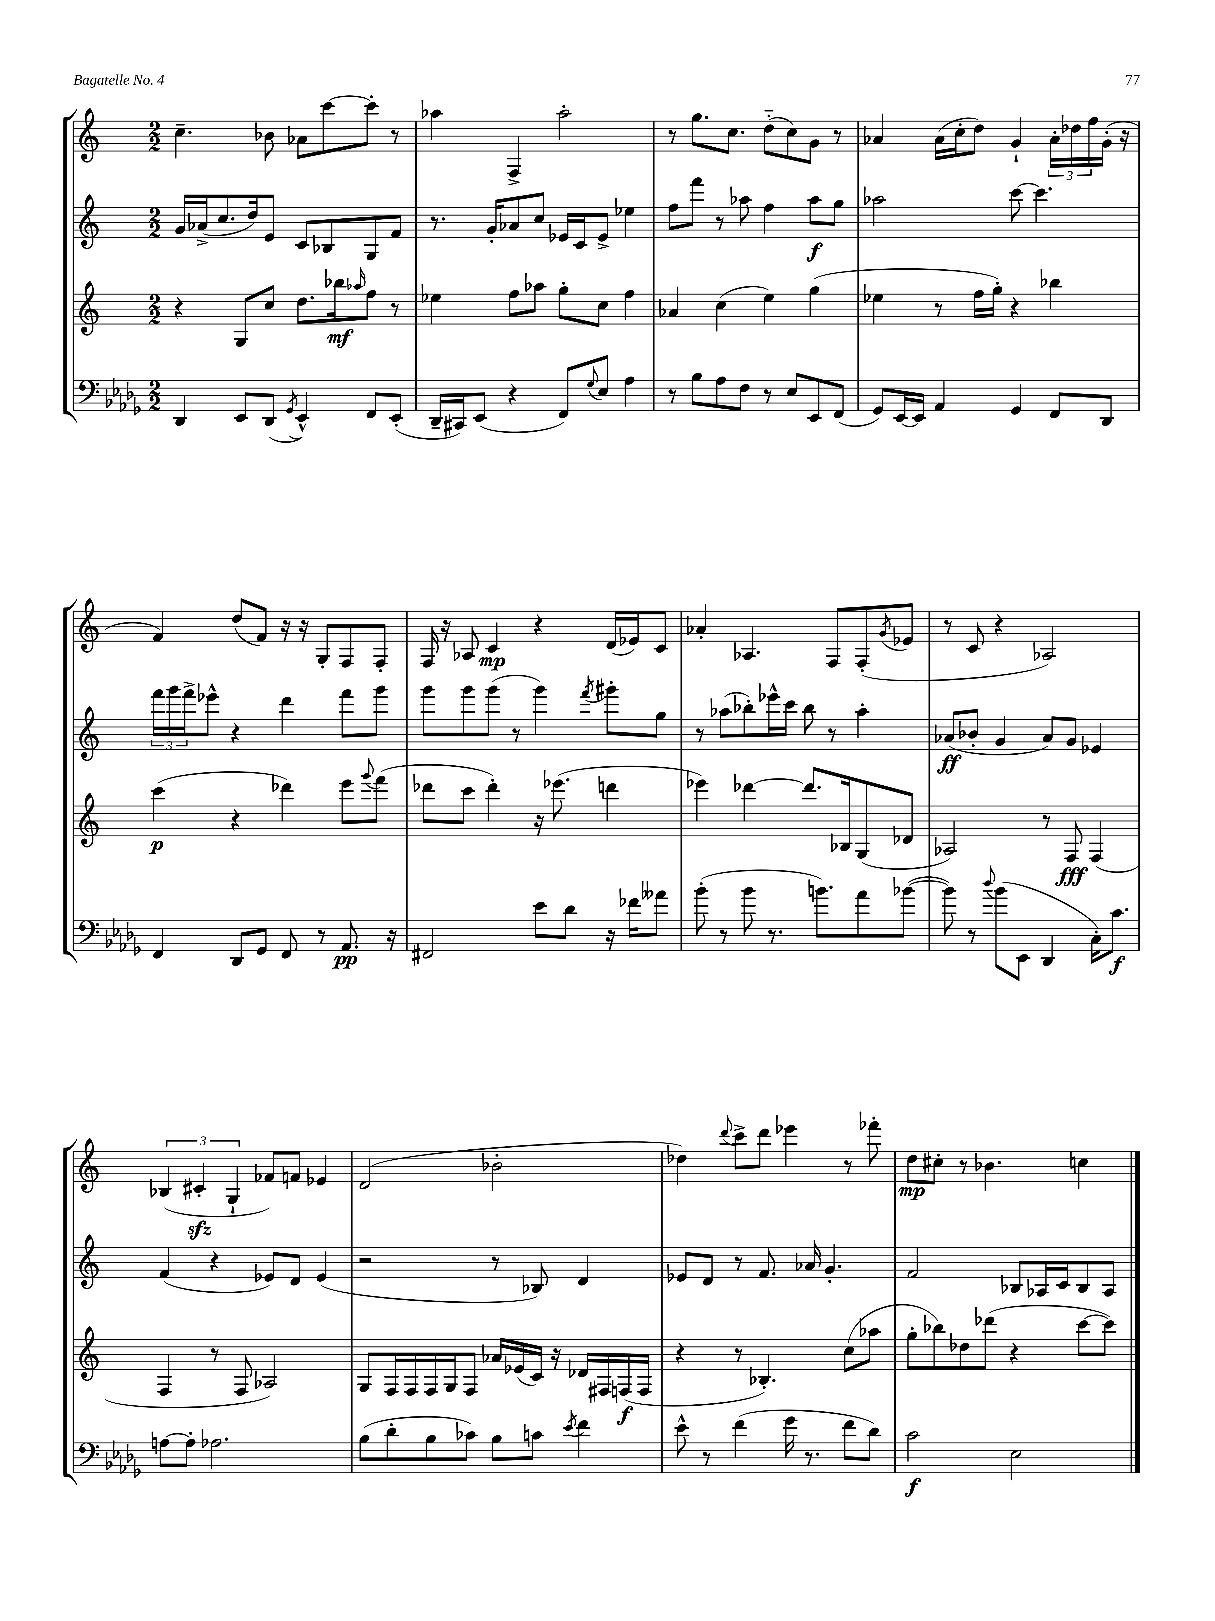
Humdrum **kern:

**kern	**kern	**kern	**kern
*staff4	*staff3	*staff2	*staff1
*clefF4	*clefG2	*clefG2	*clefG2
*k[b-e-a-d-g-]	*k[]	*k[]	*k[]
*M2/2	*M2/2	*M2/2	*M2/2
4DD-	4r	16g	4.cc~
.	.	(16a-^	.
.	.	8.cc	.
8EE-	8G	.	.
.	.	16dd)	.
(8DD-	8cc	8e	8b-
8qGG-	.	.	.
4EE-^^)	8.dd	8c	8a-
.	.	8B-	[8ccc
.	16bb-	.	.
.	16qqaa-	.	.
8FF	8ff	8G	8ccc']
(8EE-'	8r	8f	8r
=	=	=	=
16DD-~	4ee-	8.r	4aa-
16CC#)	.	.	.
(8EE-	.	.	.
.	.	16g'	.
4r	8ff	8a-	4F^
.	8aa-	8cc	.
8FF)	8gg'	16e-	2aa-'
.	.	16c	.
8qqG-	.	.	.
8E-	8cc	8e-^	.
4A-	4ff	4ee-	.
=	=	=	=
8r	4a-	8ff	8r
8B-	.	8fff	8.gg
8A-	(4cc	8r	.
.	.	.	8.cc
8F	.	8aa-	.
8r	4ee)	4ff	(8dd'~
8E-	.	.	8cc)
8EE-	(4gg	8aa-	8g
(8FF	.	8gg	8r
=	=	=	=
8GG-)	4ee-	2aa-	4a-
[16EE-	.	.	.
16EE-]	.	.	.
4AA-	8r	.	(16a-
.	.	.	16cc'
.	16ff	.	8dd)
.	16gg')	.	.
4GG-	4r	[8ccc	4g`
.	.	4.ccc]	.
8FF	4bb-	.	24a-'
.	.	.	24dd-
.	.	.	24ff
8DD-	.	.	(16g'
.	.	.	16r
=	=	=	=
4FF	(4ccc	24fff	4f)
.	.	24ggg	.
.	.	24fff^	.
.	.	8eee-^^	.
8DD-	4r	4r	(8dd
8GG-	.	.	8f)
8FF	4ddd-)	4ddd	16r
.	.	.	16r
8r	.	.	8G'
8.AA-	8eee	8fff	8F
.	8qqggg	.	.
.	(8fff	8ggg	8F'
16r	.	.	.
=	=	=	=
2FF#	8ddd-	8ggg	16F
.	.	.	16r
.	8ccc	8ggg	8A-
.	4ddd-')	(8ggg	4c
.	.	8r	.
8e-	16r	4ggg)	4r
.	(8.eee-	.	.
8d-	.	.	.
.	.	8qfff	.
16r	4ddd	8ggg#'	(16d
16f-	.	.	16e-)
8a--	.	8gg	8c
=	=	=	=
(8b-'	4eee-)	8r	4a-'
8r	.	(8aa-	.
8b-	[4ddd-	8bb-')	4.A-
8.r	.	16eee-^^	.
.	.	16ccc	.
.	8.ddd-]	8bb-	.
8.b)	.	.	.
.	.	8r	8F
.	16B-	.	.
8a-	(8G	4aa-'	(8F'
.	.	.	8qg
([8b-	8d-	.	8e-
=	=	=	=
8b-])	2A-)	(8a-	8r
8r	.	8b-'	8c
8qqdd-	.	.	.
(8b-	.	4g	4r
8EE-	.	.	.
4DD-	8r	8a-)	2A-)
.	8F	8g	.
16C')	(4F	4e-	.
8.c	.	.	.
=	=	=	=
[8A	4F	(4f	(6B-
8A']	.	.	.
.	.	.	6c#'
2.A-	8r	4r	.
.	.	.	6G`
.	8F	.	.
.	2A-)	8e-)	8f-)
.	.	8d	8f
.	.	(4e-	4e-
=	=	=	=
(8B-	8G	2r	(2d
8d-'	16F	.	.
.	16F	.	.
8B-	16F	.	.
.	16G	.	.
8c-)	8F	.	.
8B-	16a-	8r	2b-'
.	(16e-	.	.
8c	16c)	8B-)	.
.	16r	.	.
8qe-	.	.	.
4f	16d-	4d	.
.	16F#	.	.
.	(16F	.	.
.	16F	.	.
=	=	=	=
8e-^^	4r	8e-	4dd-)
8r	.	8d	.
.	.	.	8qqddd
(4f	8r	8r	8ccc^
.	4.B-')	8.f	8ddd
16g-	.	.	4eee-
8.r	.	16a-	.
.	.	4.g'	.
8f	(8cc	.	8r
8d-)	8aa-	.	8fff-'
=	=	=	=
2c	8gg'	2f	8dd
.	8bb-)	.	8cc#'
.	8dd-	.	8r
.	(8ddd-	.	4.b-
2E-	4r	8B-	.
.	.	16A-	.
.	.	16c	.
.	[8ccc	8B-	4cc
.	8ccc])	8A-	.
==	==	==	==
*-	*-	*-	*-
